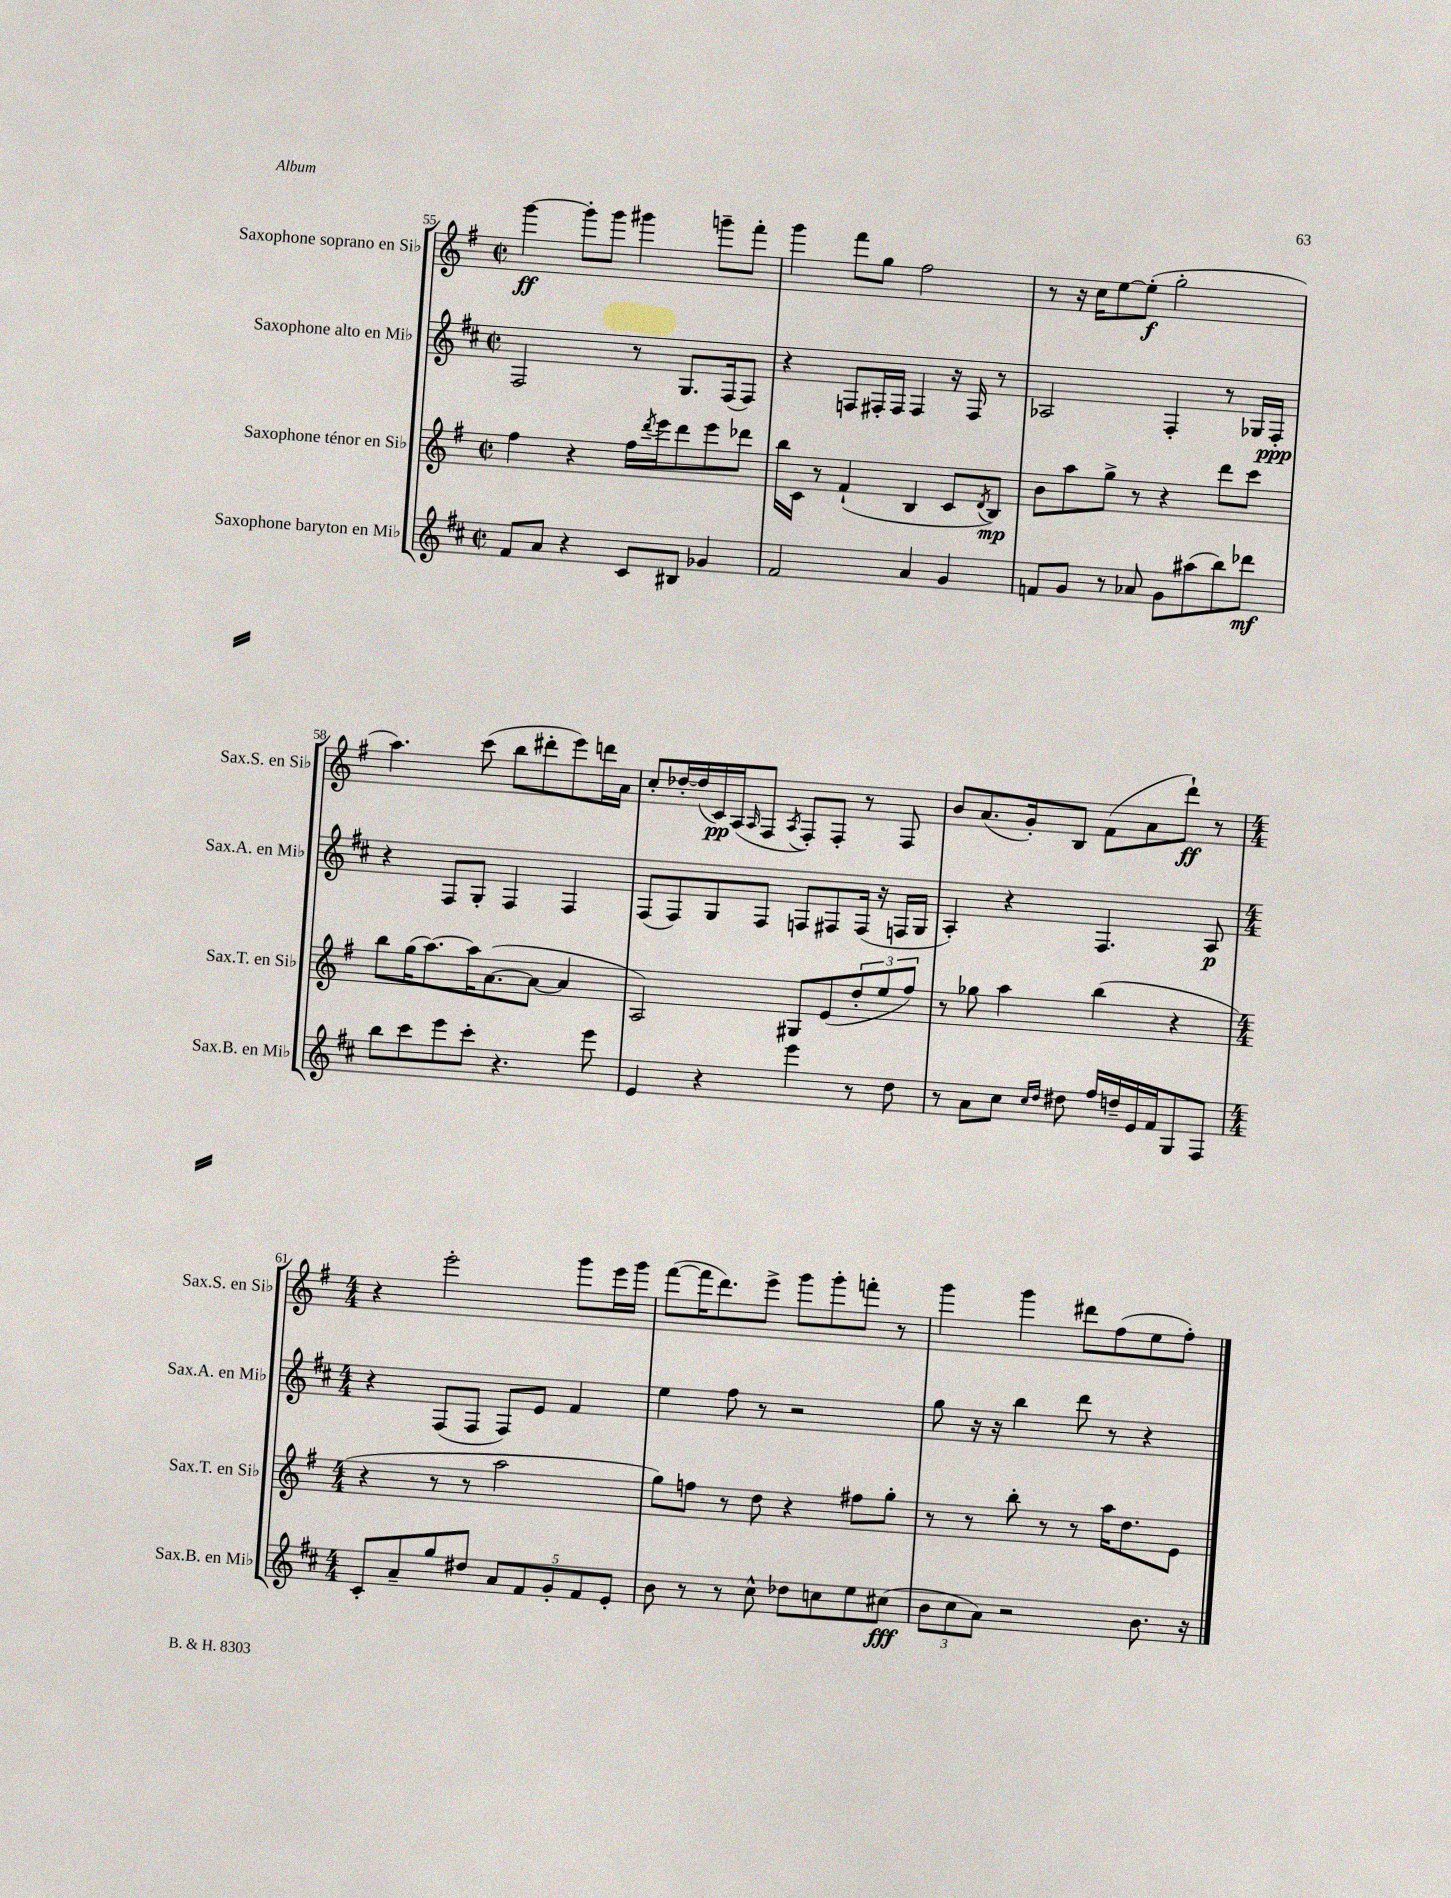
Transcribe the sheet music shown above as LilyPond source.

<<
\new StaffGroup <<
\new Staff = "s0" \with { instrumentName = "Saxophone soprano en Sib" shortInstrumentName = "Sax.S. en Sib" } {
    \clef treble \key g \major \defaultTimeSignature \time 2/2
    g'''4~\ff g'''8-. g'''8 gis'''4 g'''8-- fis'''8-. |
    g'''4 fis'''8 g''8 fis''2 |
    r8 r16 c''16 e''8~ e''8-.\f( g''2-. |
    a''4.) c'''8( b''8 dis'''8-. e'''8) d'''16 a'16 |
    c''8-. des''16~-. des''16( c'16\pp) a16( \grace { a16 } fis8 \acciaccatura { a8 } fis8-.) fis8-. r8 fis8 |
    b'8 a'8.( g'16-.) b8 fis'8( a'8 d'''8-!\ff) r8 |
    \numericTimeSignature \time 4/4 r4 e'''2-. g'''8 e'''16 g'''16 |
    fis'''8~( fis'''16 d'''8.) e'''8-> g'''8 g'''8-. f'''8-. r8 |
    g'''4 g'''4 dis'''8 fis''8( e''8 fis''8-.) \bar "|." |
}
\new Staff = "s1" \with { instrumentName = "Saxophone alto en Mib" shortInstrumentName = "Sax.A. en Mib" } {
    \clef treble \key d \major \defaultTimeSignature \time 2/2
    fis2 r8 g8. fis16( fis8) |
    r4 f8 fis16-. fis16 fis4 r16 fis16 r8 |
    aes2 fis4-. r8 ges16 fis16-.\ppp |
    r4 fis8 g8-. fis4 fis4 |
    fis8( fis8) g8 fis8 f8 fis8 fis16( r16 f16 g16 |
    a4-.) r4 fis4. a8\p |
    \numericTimeSignature \time 4/4 r4 fis8( fis8 fis8) e'8 fis'4 |
    e''4 fis''8 r8 r2 |
    g''8 r16 r16 b''4 d'''8 r8 r4 \bar "|." |
}
\new Staff = "s2" \with { instrumentName = "Saxophone ténor en Sib" shortInstrumentName = "Sax.T. en Sib" } {
    \clef treble \key g \major \defaultTimeSignature \time 2/2
    fis''4 r4 fis''16 \acciaccatura { d'''8 } e'''16 d'''8 e'''8 des'''8 |
    b''16 c'16 r8 fis'4-!( b4 c'8 \acciaccatura { d'8 } b8\mp) |
    b'8 a''8 g''8-> r8 r4 d'''8 c'''8 |
    b''8 g''16( a''8.~) a''16 a'8.~( a'8~ a'4 |
    a2) gis8 e'8( \tuplet 3/2 { d''8-. e''8 fis''8) } |
    r8 ges''8 a''4 b''4( r4 |
    \numericTimeSignature \time 4/4 r4 r8 r8 a''2 |
    g''8) f''8 r8 d''8 r4 fis''8 g''8-. |
    r8 r8 b''8-. r8 r8 a''16 d''8. e'8 \bar "|." |
}
\new Staff = "s3" \with { instrumentName = "Saxophone baryton en Mib" shortInstrumentName = "Sax.B. en Mib" } {
    \clef treble \key d \major \defaultTimeSignature \time 2/2
    fis'8 a'8 r4 cis'8 bis8 ges'4 |
    fis'2 a'4 g'4 |
    f'8 g'8 r8 aes'8 g'8 ais''8( b''8) des'''8\mf |
    b''8 cis'''8 e'''8 cis'''8-. r4. e'''8 |
    e'4 r4 e'''4 r8 d''8 |
    r8 a'8 cis''8 \grace { cis''16 d''16 } dis''8 fis''16 d''16-- e'16 fis'16 g8 fis8 |
    \numericTimeSignature \time 4/4 cis'8-. a'8-- g''8 dis''8 \tuplet 5/4 { a'8 fis'8 g'8-. fis'8 e'8-. } |
    b'8 r8 r8 cis''8-^ des''8 c''8 e''8 cis''8\fff( |
    \tuplet 3/2 { b'8 cis''8 a'8) } r2 b'8. r16 \bar "|." |
}
>>
>>
\layout { \context { \Score currentBarNumber = #55 } }
